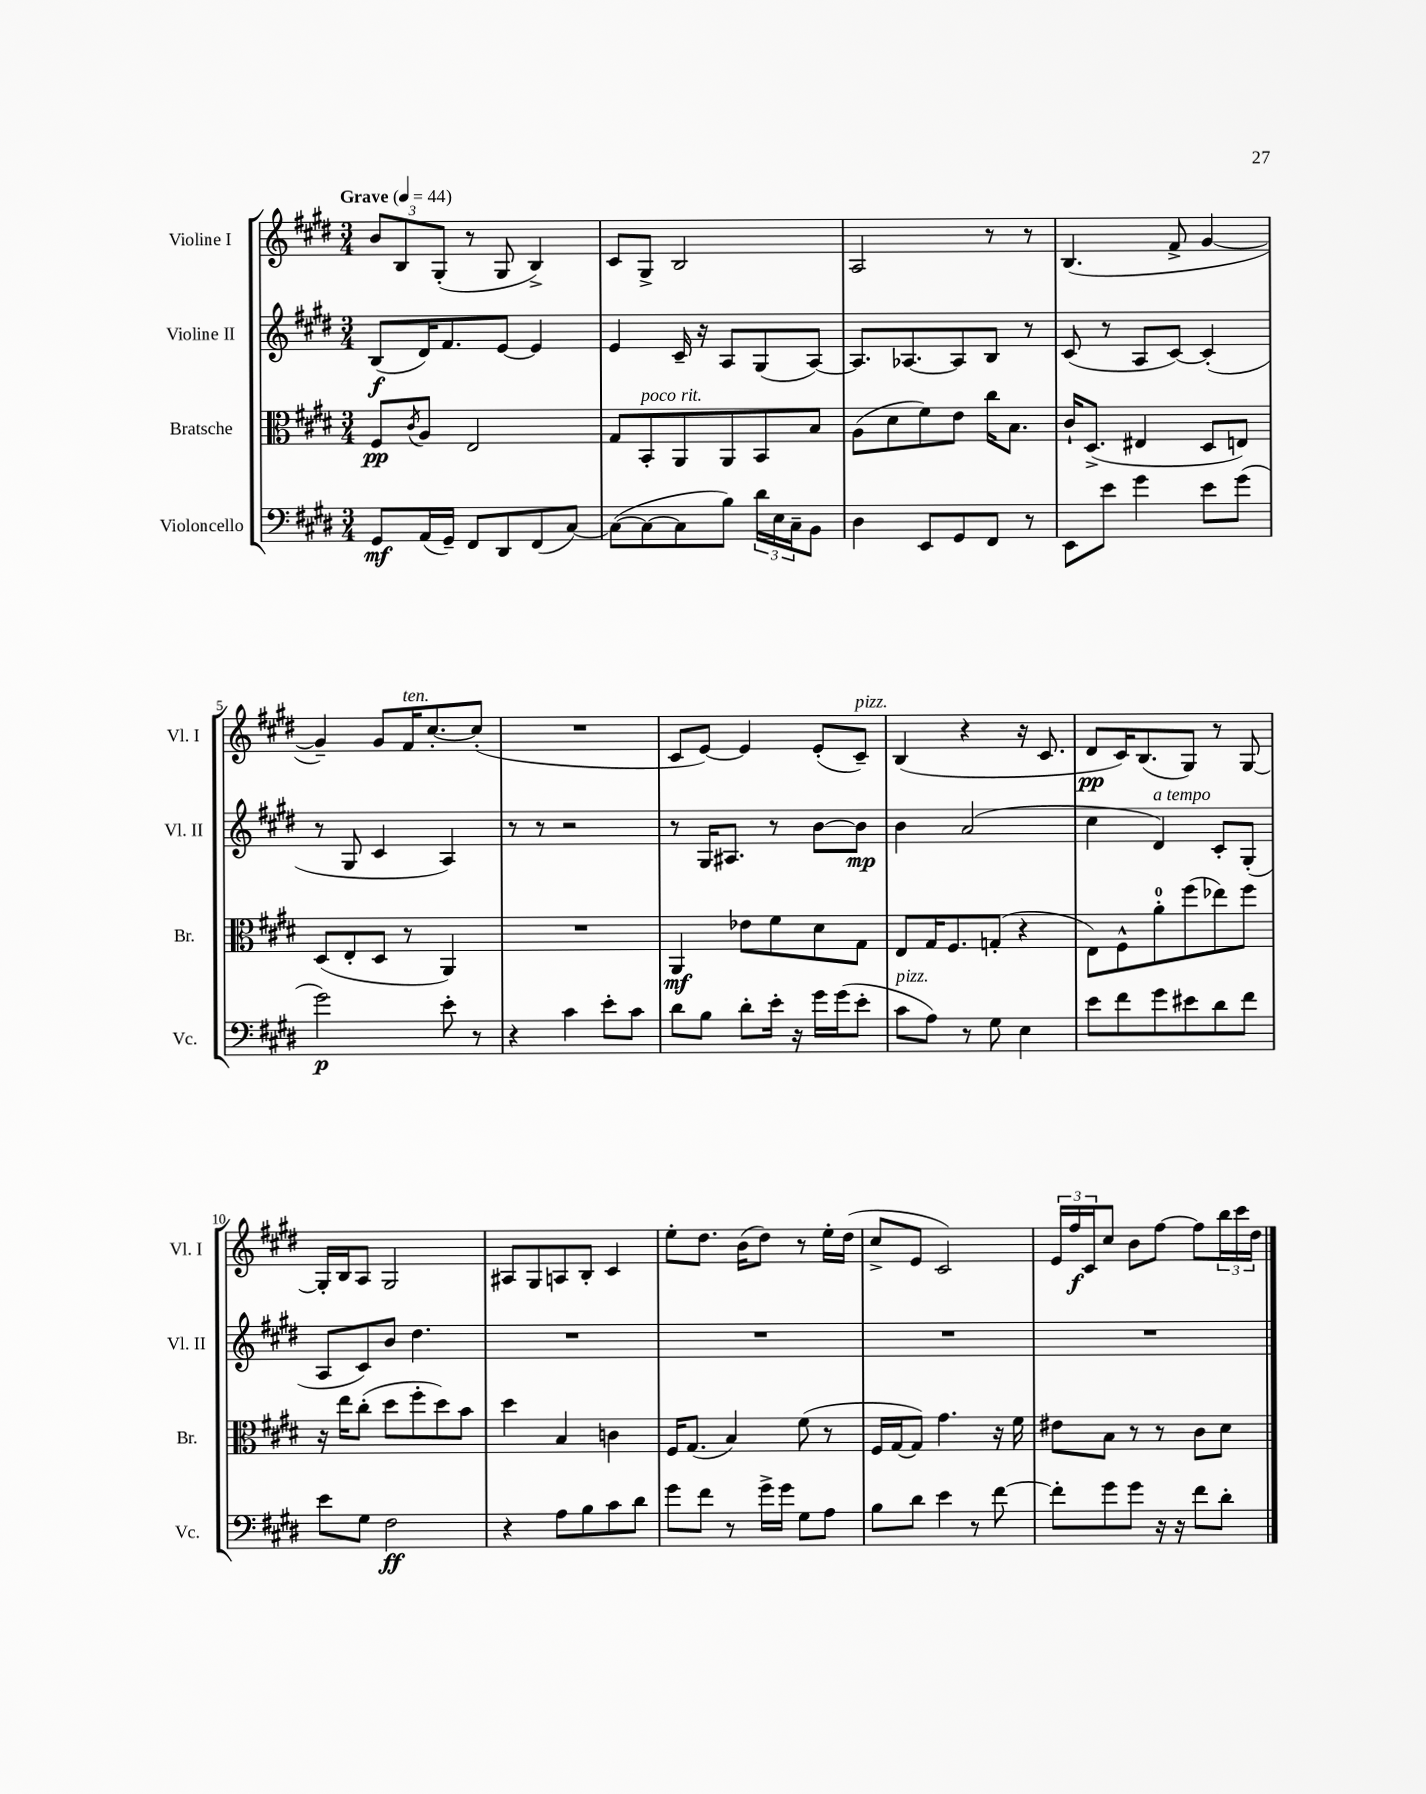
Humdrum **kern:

**kern	**kern	**kern	**kern
*staff4	*staff3	*staff2	*staff1
*clefF4	*clefC3	*clefG2	*clefG2
*k[f#c#g#d#]	*k[f#c#g#d#]	*k[f#c#g#d#]	*k[f#c#g#d#]
*M3/4	*M3/4	*M3/4	*M3/4
*MM44	*MM44	*MM44	*MM44
8GG#/L	8F#/L	(8B/L	12b/L
.	.	.	12B/
.	8qc#/	.	.
(16AA/L	8A/J	16d#/K)	.
.	.	.	(12G#'/J
16GG#~/JJ)	.	8.f#/	.
8FF#/L	2E/	.	8r
8DD#/	.	[8e/J	8G#/
(8FF#/	.	4e/]	4B^/)
[8C#/J)	.	.	.
=	=	=	=
(8C#\_L	8G#/L	4e/	8c#/L
8C#\_	8BB'/	.	8G#^/J
8C#\]	8AA/	16c#~/	2B/
.	.	16r	.
8B\J)	8AA/	8A/L	.
24d#\LL	8BB/	(8G#/	.
24E\	.	.	.
24C#~\J	.	.	.
8BB\J	8B/J	[8A/J)	.
=	=	=	=
4D#\	(8A\L	8.A/]L	2A/
.	8d#\	.	.
.	.	[8.A-/	.
8EE/L	8f#\)	.	.
8GG#/	8e\J	8A-/]	.
8FF#/J	16cc#\LK	8B/J	8r
.	8.B\J	.	.
8r	.	8r	8r
=	=	=	=
8EE\L	16c#`/LK	(8c#/	(4.B/
.	(8.D#^/J	.	.
8e\J	.	8r	.
4g#\	4E#/	8A/L	.
.	.	[8c#/J)	8f#^/
8e\L	8D#/L	(4c#'/]	[4g#/
(8g#\J	8E/J)	.	.
=	=	=	=
2g#\)	(8D#/L	8r	4g#~/])
.	8E'/	8G#/	.
.	8D#/J	4c#/	8g#/L
.	8r	.	16f#/K
.	.	.	[8.cc#'/
8e'\	4AA/)	4A/)	.
8r	.	.	(8cc#'/]J
=	=	=	=
4r	2.r	8r	2.r
.	.	8r	.
4c#\	.	2r	.
8e'\L	.	.	.
8c#\J	.	.	.
=	=	=	=
8d#\L	4AA/	8r	8c#/L
8B\J	.	16G#/LK	[8e/J)
.	.	8.A#/J	.
8d#'\L	8e-\L	.	4e/]
16e'\Jk	8f#\	8r	.
16r	.	.	.
16g#\LL	8d#\	[8b\L	(8e'/L
(16g#\J	.	.	.
8e'\J	8G#\J	8b\]J	8c#~/J)
=	=	=	=
8c#\L	8E/L	4b\	(4B/
8A\J)	16G#/K	.	.
.	8.F#/	.	.
8r	.	(2a/	4r
8G#\	(8G'/J	.	.
4E\	4r	.	16r
.	.	.	8.c#/
=	=	=	=
8e\L	8E\L)	4cc#\	8d#/L
8f#\	8F#^^\	.	16c#/K)
.	.	.	(8.B/
8g#\	8a'\	4d#/)	.
8e#\	(8ff#\	.	8G#/J)
8d#\	8ee-\)	8c#'/L	8r
8f#\J	8ff#\J	(8G#'/J	[8G#/
=	=	=	=
8e\L	16r	8A/L	16G#'/]LL
.	16ee\LK	.	16B/J
8G#\J	(8cc#'\J	8c#/)	8A/J
2F#\	8dd#\L	8b/J	2G#/
.	8ff#'\	4.dd#\	.
.	8dd#\)	.	.
.	8b\J	.	.
=	=	=	=
4r	4dd#\	2.r	8A#/L
.	.	.	8G#/
8A\L	4B/	.	8A/
8B\	.	.	8B'/J
8c#\	4c\	.	4c#/
8d#\J	.	.	.
=	=	=	=
8g#\L	16F#/LK	2.r	8ee'\L
.	(8.G#/J	.	.
8f#\J	.	.	8.dd#\J
8r	4B/)	.	.
.	.	.	(16b\LK
16g#^\LL	.	.	8dd#\J)
16g#\JJ	.	.	.
8G#\L	(8f#\	.	8r
8A\J	8r	.	16ee'\LL
.	.	.	(16dd#\JJ
=	=	=	=
8B\L	16F#/LL	2.r	8cc#^/L
.	[16G#/J	.	.
8d#\J	8G#/]J)	.	8e/J
4e\	4.g#\	.	2c#/)
8r	.	.	.
[8f#\	16r	.	.
.	16f#\	.	.
=	=	=	=
8f#'\]L	8e#\L	2.r	24e/LL
.	.	.	24ff#/
.	.	.	24c#/J
8g#\	8B\J	.	8cc#/J
8g#\J	8r	.	8b\L
16r	8r	.	[8ff#\J
16r	.	.	.
8f#\L	8c#\L	.	8ff#\]L
8d#'\J	8d#\J	.	24bb\L
.	.	.	24ccc#\
.	.	.	24dd#\JJ
==	==	==	==
*-	*-	*-	*-
